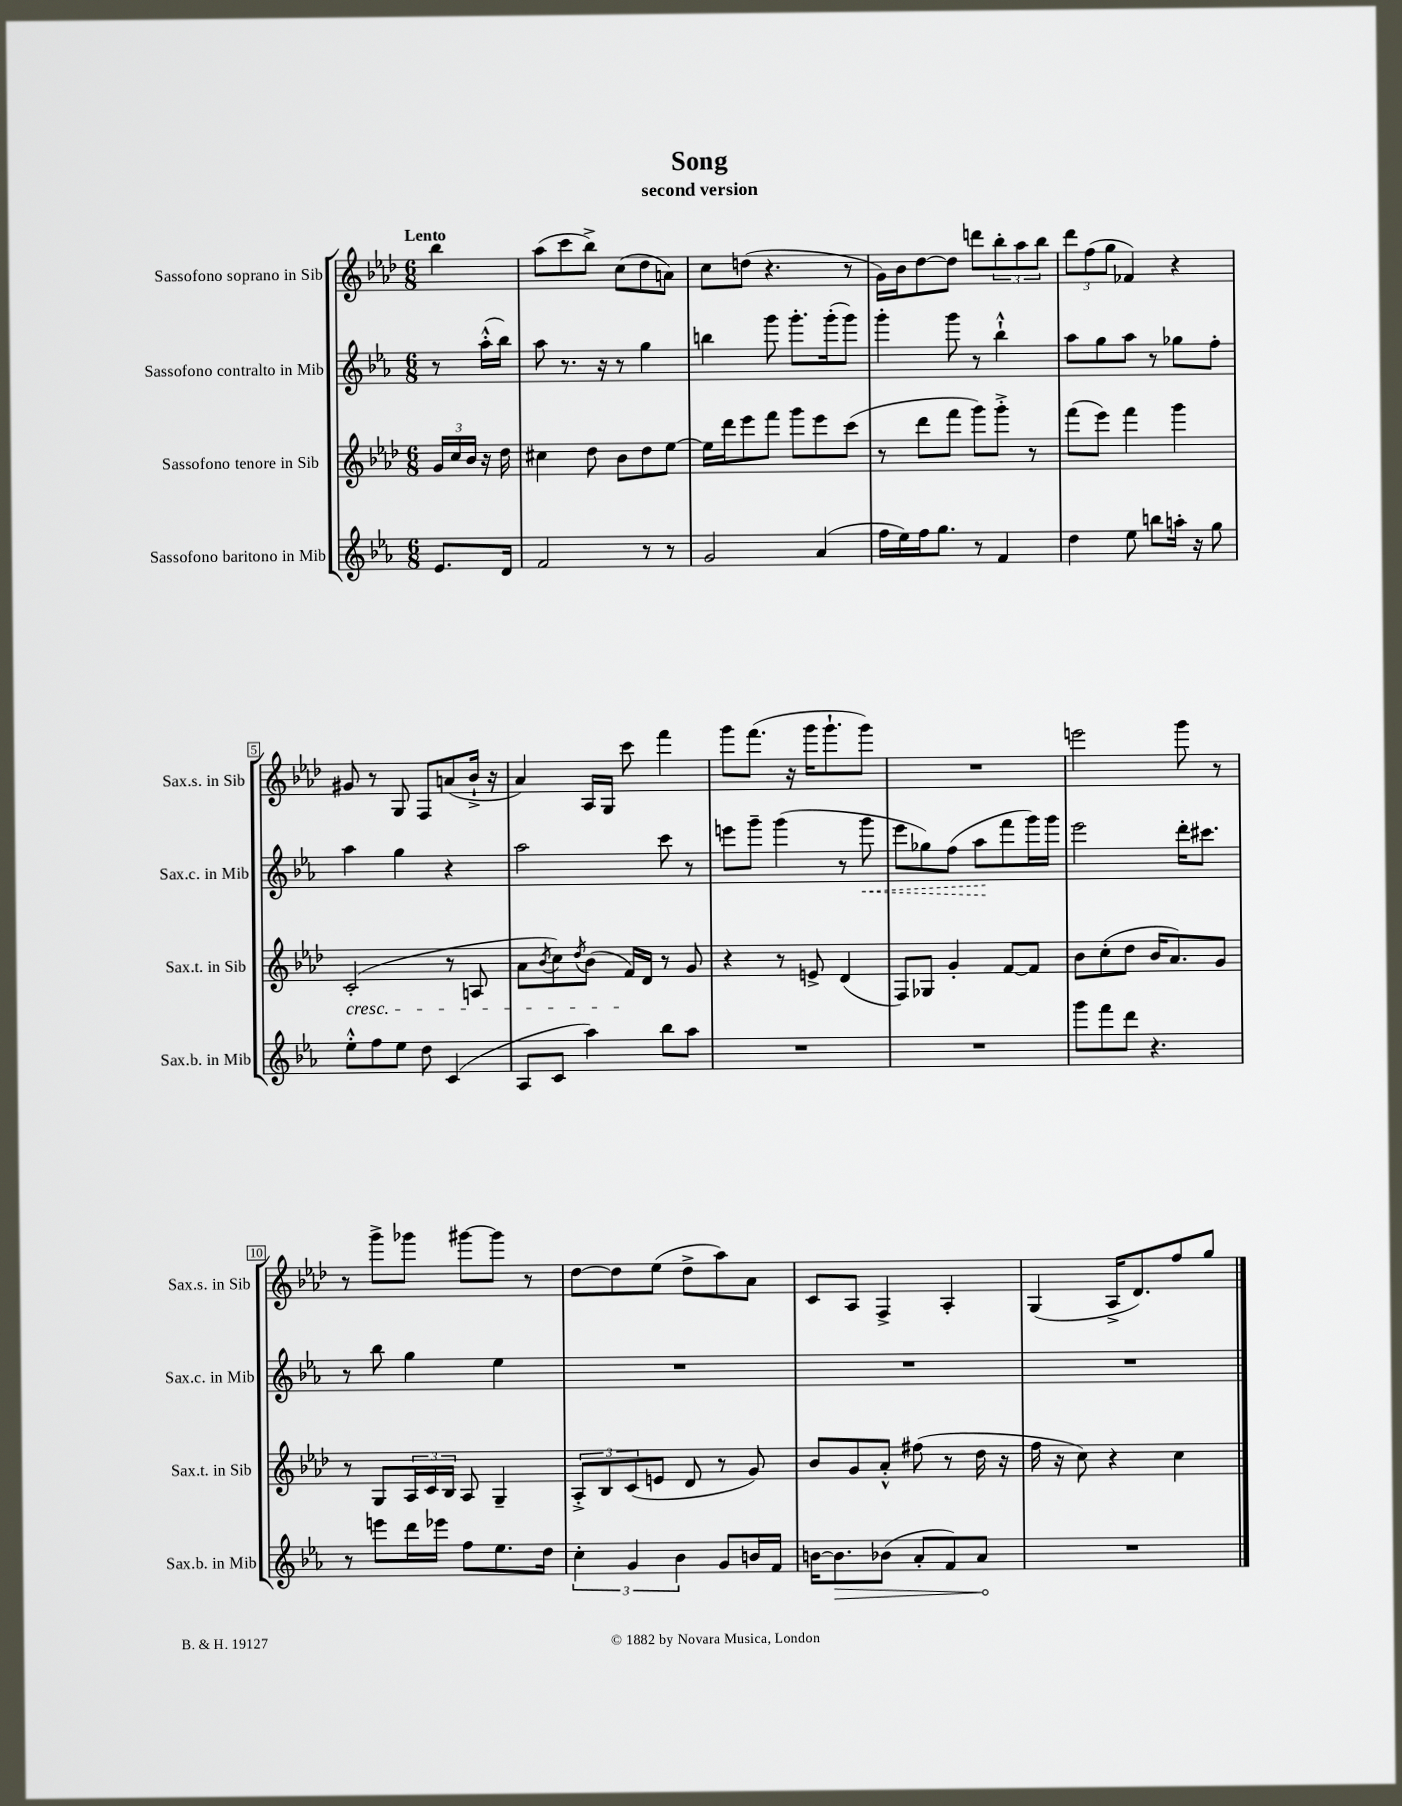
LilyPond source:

\header { title = "Song" subtitle = "second version" }
<<
\new StaffGroup <<
\new Staff = "s0" \with { instrumentName = "Sassofono soprano in Sib" shortInstrumentName = "Sax.s. in Sib" } {
    \clef treble \key aes \major \numericTimeSignature \time 6/8 \partial 4 \tempo "Lento"
    bes''4 |
    aes''8( c'''8 bes''8->) c''8( des''8 a'8) |
    c''8 d''8( r4. r8 |
    g'16) bes'16 des''8~ des''8 d'''8 \tuplet 3/2 { bes''8-. aes''8 bes''8 } |
    \tuplet 3/2 { des'''8 f''8( g''8 } fes'4) r4 |
    gis'8 r8 g8 f8 a'8( bes'16-!-> r16 |
    aes'4) aes16 g16 c'''8 f'''4 |
    g'''8 f'''8.( r16 g'''16 g'''8.-! g'''8) |
    R2. |
    e'''2 g'''8 r8 |
    r8 g'''8-> ges'''8 gis'''8~ gis'''8 r8 |
    des''8~ des''8 ees''8( des''8-> aes''8) aes'8 |
    c'8 aes8 f4-> aes4-. |
    g4( aes16-> des'8.) f''8 g''8 \bar "|." |
}
\new Staff = "s1" \with { instrumentName = "Sassofono contralto in Mib" shortInstrumentName = "Sax.c. in Mib" } {
    \clef treble \key ees \major \numericTimeSignature \time 6/8 \partial 4
    r8 aes''16-.-^( bes''16) |
    aes''8 r8. r16 r8 g''4 |
    b''4 g'''8 g'''8.-. g'''16-.( g'''8) |
    g'''4-. g'''8 r8 bes''4-!-^ |
    aes''8 g''8 aes''8 r8 ges''8 f''8-. |
    aes''4 g''4 r4 |
    aes''2 c'''8 r8 |
    e'''8 g'''8-- g'''4( r8 \once \override Hairpin.style = #'dashed-line g'''8\< |
    ees'''8 ges''8) f''8( aes''8\! f'''8 g'''16) g'''16 |
    ees'''2 d'''16-. cis'''8. |
    r8 bes''8 g''4 ees''4 |
    R2. |
    R2. |
    R2. \bar "|." |
}
\new Staff = "s2" \with { instrumentName = "Sassofono tenore in Sib" shortInstrumentName = "Sax.t. in Sib" } {
    \clef treble \key aes \major \numericTimeSignature \time 6/8 \partial 4
    \tuplet 3/2 { g'16 c''16 bes'16 } r16 des''16 |
    cis''4 des''8 bes'8 des''8 ees''8~ |
    ees''16 des'''16 ees'''8 f'''8 g'''8 ees'''8 c'''8( |
    r8 des'''8 f'''8 g'''8) g'''8-.-> r8 |
    f'''8( ees'''8) f'''4 g'''4 |
    c'2-.\cresc( r8 a8 |
    aes'8 \acciaccatura { bes'8 } c''8) \acciaccatura { des''8 } bes'8( f'16\!) des'16 r8 g'8 |
    r4 r8 e'8-> des'4( |
    f8) ges8 g'4-. f'8~ f'8 |
    bes'8 c''8-.( des''8 bes'16 aes'8.) g'8 |
    r8 g8 \tuplet 3/2 { aes16 c'16 bes16 } aes8 g4-- |
    \tuplet 3/2 { aes8-.-> bes8 c'8( } e'8 des'8 r8 g'8) |
    bes'8 g'8 aes'8-.-^ fis''8( r8 des''16 r16 |
    f''16 r16 c''8) r4 c''4 \bar "|." |
}
\new Staff = "s3" \with { instrumentName = "Sassofono baritono in Mib" shortInstrumentName = "Sax.b. in Mib" } {
    \clef treble \key ees \major \numericTimeSignature \time 6/8 \partial 4
    ees'8. d'16 |
    f'2 r8 r8 |
    g'2 aes'4( |
    f''16 ees''16) f''16 g''8. r8 f'4 |
    d''4 ees''8 b''8 a''16-. r16 g''8 |
    ees''8-.-^ f''8 ees''8 d''8 c'4( |
    aes8 c'8 aes''4) bes''8 aes''8 |
    R2. |
    R2. |
    g'''8 f'''8 d'''8 r4. |
    r8 e'''8 d'''16 ees'''16 f''8 ees''8. d''16 |
    \tuplet 3/2 { c''4-. g'4 bes'4 } g'8 b'16 f'16 |
    b'16~ \once \override Hairpin.circled-tip = ##t b'8.\> bes'8( aes'8-. f'8) aes'8\! |
    R2. \bar "|." |
}
>>
>>
\layout { \context { \Score \override BarNumber.stencil = #(make-stencil-boxer 0.1 0.3 ly:text-interface::print) } }
